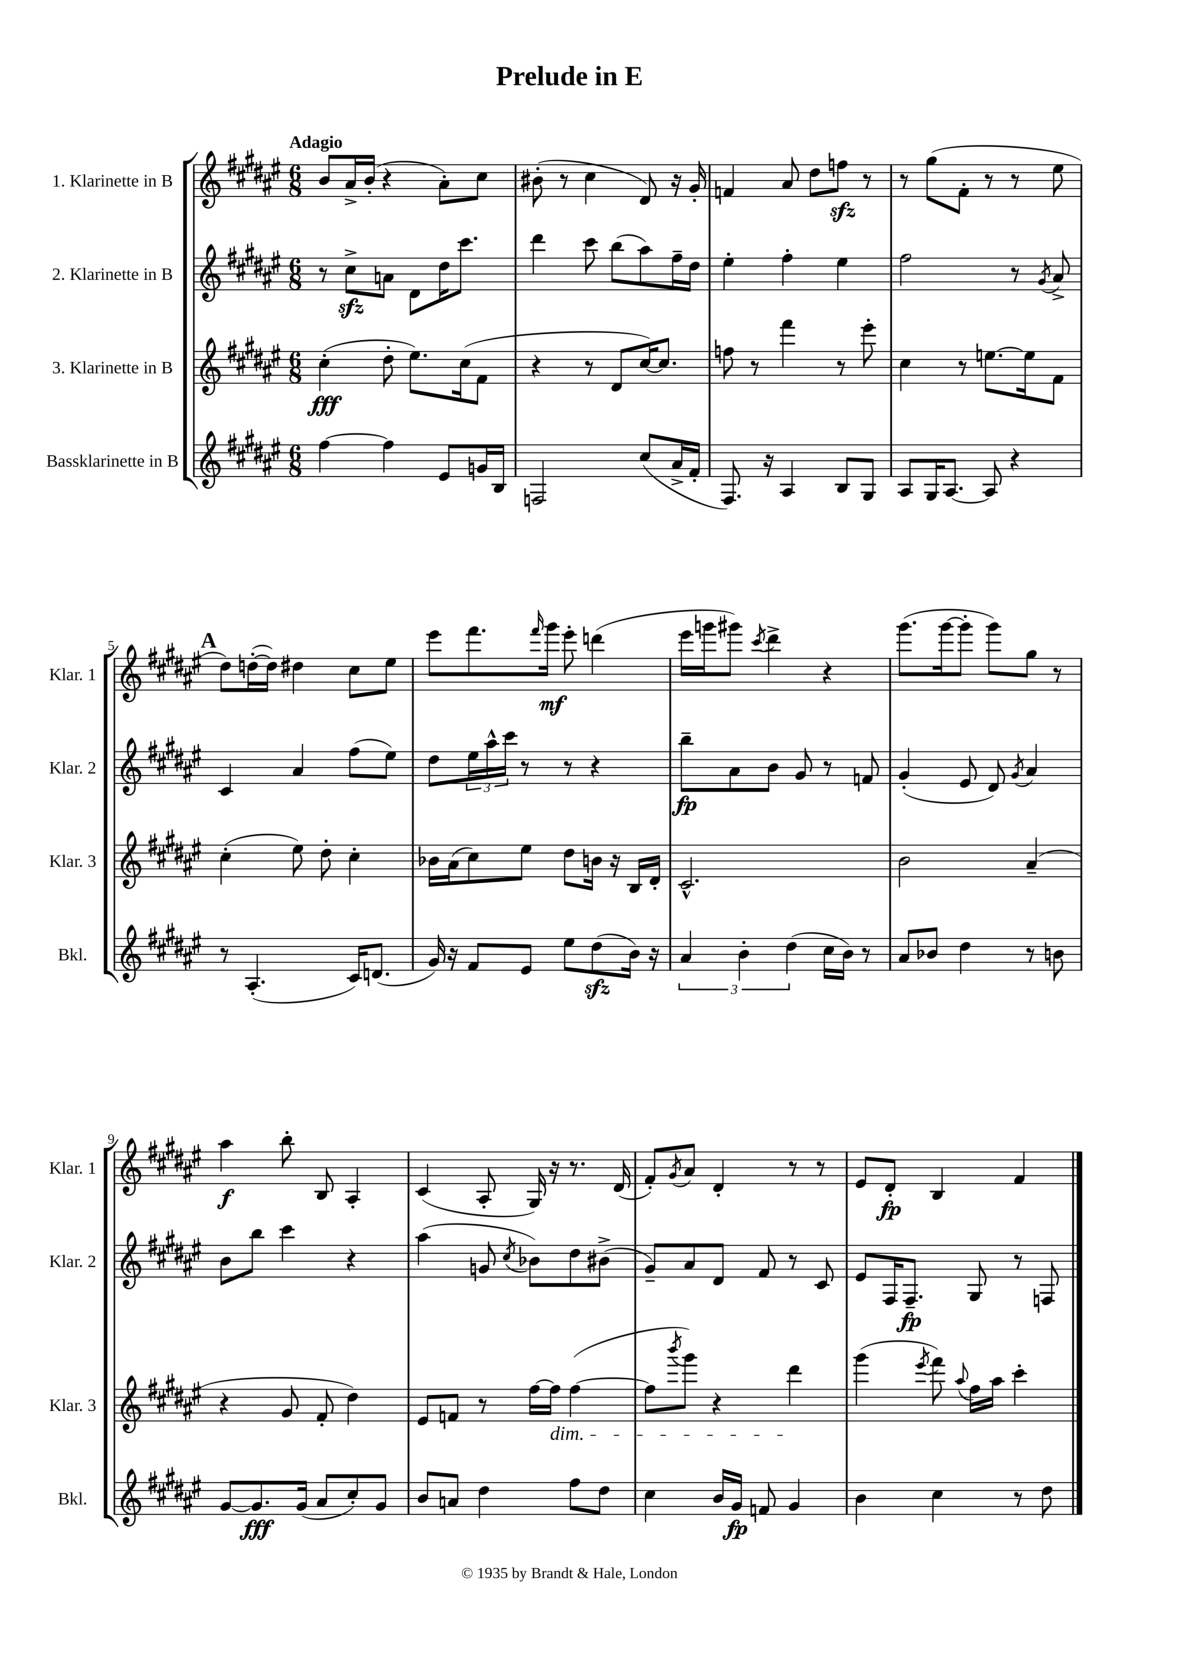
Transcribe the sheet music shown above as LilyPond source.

\header { title = "Prelude in E" }
<<
\new StaffGroup <<
\new Staff = "s0" \with { instrumentName = "1. Klarinette in B" shortInstrumentName = "Klar. 1" } {
    \clef treble \key fis \major \numericTimeSignature \time 6/8 \tempo "Adagio"
    b'8 ais'16-> b'16-.( r4 ais'8-.) cis''8 |
    bis'8-.( r8 cis''4 dis'8) r16 gis'16-. |
    f'4 ais'8 dis''8 f''8\sfz r8 |
    r8 gis''8( fis'8-. r8 r8 eis''8 |
    \mark \markup { \bold "A" } dis''8) d''16~-.( d''16) dis''4 cis''8 eis''8 |
    eis'''8 fis'''8. \grace { fis'''16 } gis'''16\mf eis'''8-. d'''4( |
    eis'''16 g'''16 gis'''8) \acciaccatura { cis'''8 } dis'''4-> r4 |
    gis'''8.( gis'''16~ gis'''8-. gis'''8) gis''8 r8 |
    ais''4\f b''8-. b8 ais4-. |
    cis'4( ais8-. gis16) r16 r8. dis'16( |
    fis'8-.) \acciaccatura { gis'8 } ais'8 dis'4-. r8 r8 |
    eis'8 dis'8-.\fp b4 fis'4 \bar "|." |
}
\new Staff = "s1" \with { instrumentName = "2. Klarinette in B" shortInstrumentName = "Klar. 2" } {
    \clef treble \key fis \major \numericTimeSignature \time 6/8
    r8 cis''8->\sfz a'8 dis'8 dis''16 cis'''8. |
    dis'''4 cis'''8 b''8( ais''8) fis''16-- dis''16 |
    eis''4-. fis''4-. eis''4 |
    fis''2 r8 \acciaccatura { gis'8 } ais'8-> |
    \mark \markup { \bold "A" } cis'4 ais'4 fis''8( eis''8) |
    dis''8 \tuplet 3/2 { eis''16 ais''16-^ cis'''16 } r8 r8 r4 |
    b''8--\fp ais'8 b'8 gis'8 r8 f'8 |
    gis'4-.( eis'8 dis'8) \acciaccatura { gis'8 } ais'4 |
    b'8 b''8 cis'''4 r4 |
    ais''4( g'8 \acciaccatura { cis''8 } bes'8) dis''8 bis'8->( |
    gis'8--) ais'8 dis'8 fis'8 r8 cis'8 |
    eis'8 fis16 fis8.--\fp gis8 r8 f8 \bar "|." |
}
\new Staff = "s2" \with { instrumentName = "3. Klarinette in B" shortInstrumentName = "Klar. 3" } {
    \clef treble \key fis \major \numericTimeSignature \time 6/8
    cis''4-.\fff( dis''8-. eis''8.) cis''16( fis'8 |
    r4 r8 dis'8 cis''16~) cis''8. |
    f''8 r8 fis'''4 r8 eis'''8-. |
    cis''4 r8 e''8.~ e''16 fis'8 |
    \mark \markup { \bold "A" } cis''4-.( eis''8) dis''8-. cis''4-. |
    bes'16 ais'16( cis''8) eis''8 dis''8 b'16 r16 b16 dis'16-. |
    cis'2.-^ |
    b'2 ais'4--( |
    r4 gis'8 fis'8-. dis''4) |
    eis'8 f'8 r8 fis''16~ fis''16\dim fis''4~( |
    fis''8 \acciaccatura { b'''8 } gis'''8) r4 dis'''4\! |
    gis'''4( \acciaccatura { eis'''8 } fis'''8) \appoggiatura { ais''8 } fis''16 ais''16 cis'''4-. \bar "|." |
}
\new Staff = "s3" \with { instrumentName = "Bassklarinette in B" shortInstrumentName = "Bkl." } {
    \clef treble \key fis \major \numericTimeSignature \time 6/8
    fis''4~ fis''4 eis'8 g'16 b16 |
    f2 cis''8( ais'16-> fis'16-. |
    fis8.) r16 ais4 b8 gis8 |
    ais8 gis16 ais8.~ ais8 r4 |
    \mark \markup { \bold "A" } r8 ais4.-.( cis'16) d'8.( |
    gis'16) r16 fis'8 eis'8 eis''8 dis''8\sfz( b'16) r16 |
    \tuplet 3/2 { ais'4 b'4-. dis''4( } cis''16 b'16) r8 |
    ais'8 bes'8 dis''4 r8 b'8 |
    gis'8~ gis'8.\fff gis'16( ais'8 cis''8-.) gis'8 |
    b'8 a'8 dis''4 fis''8 dis''8 |
    cis''4 b'16 gis'16\fp f'8 gis'4 |
    b'4 cis''4 r8 dis''8 \bar "|." |
}
>>
>>
